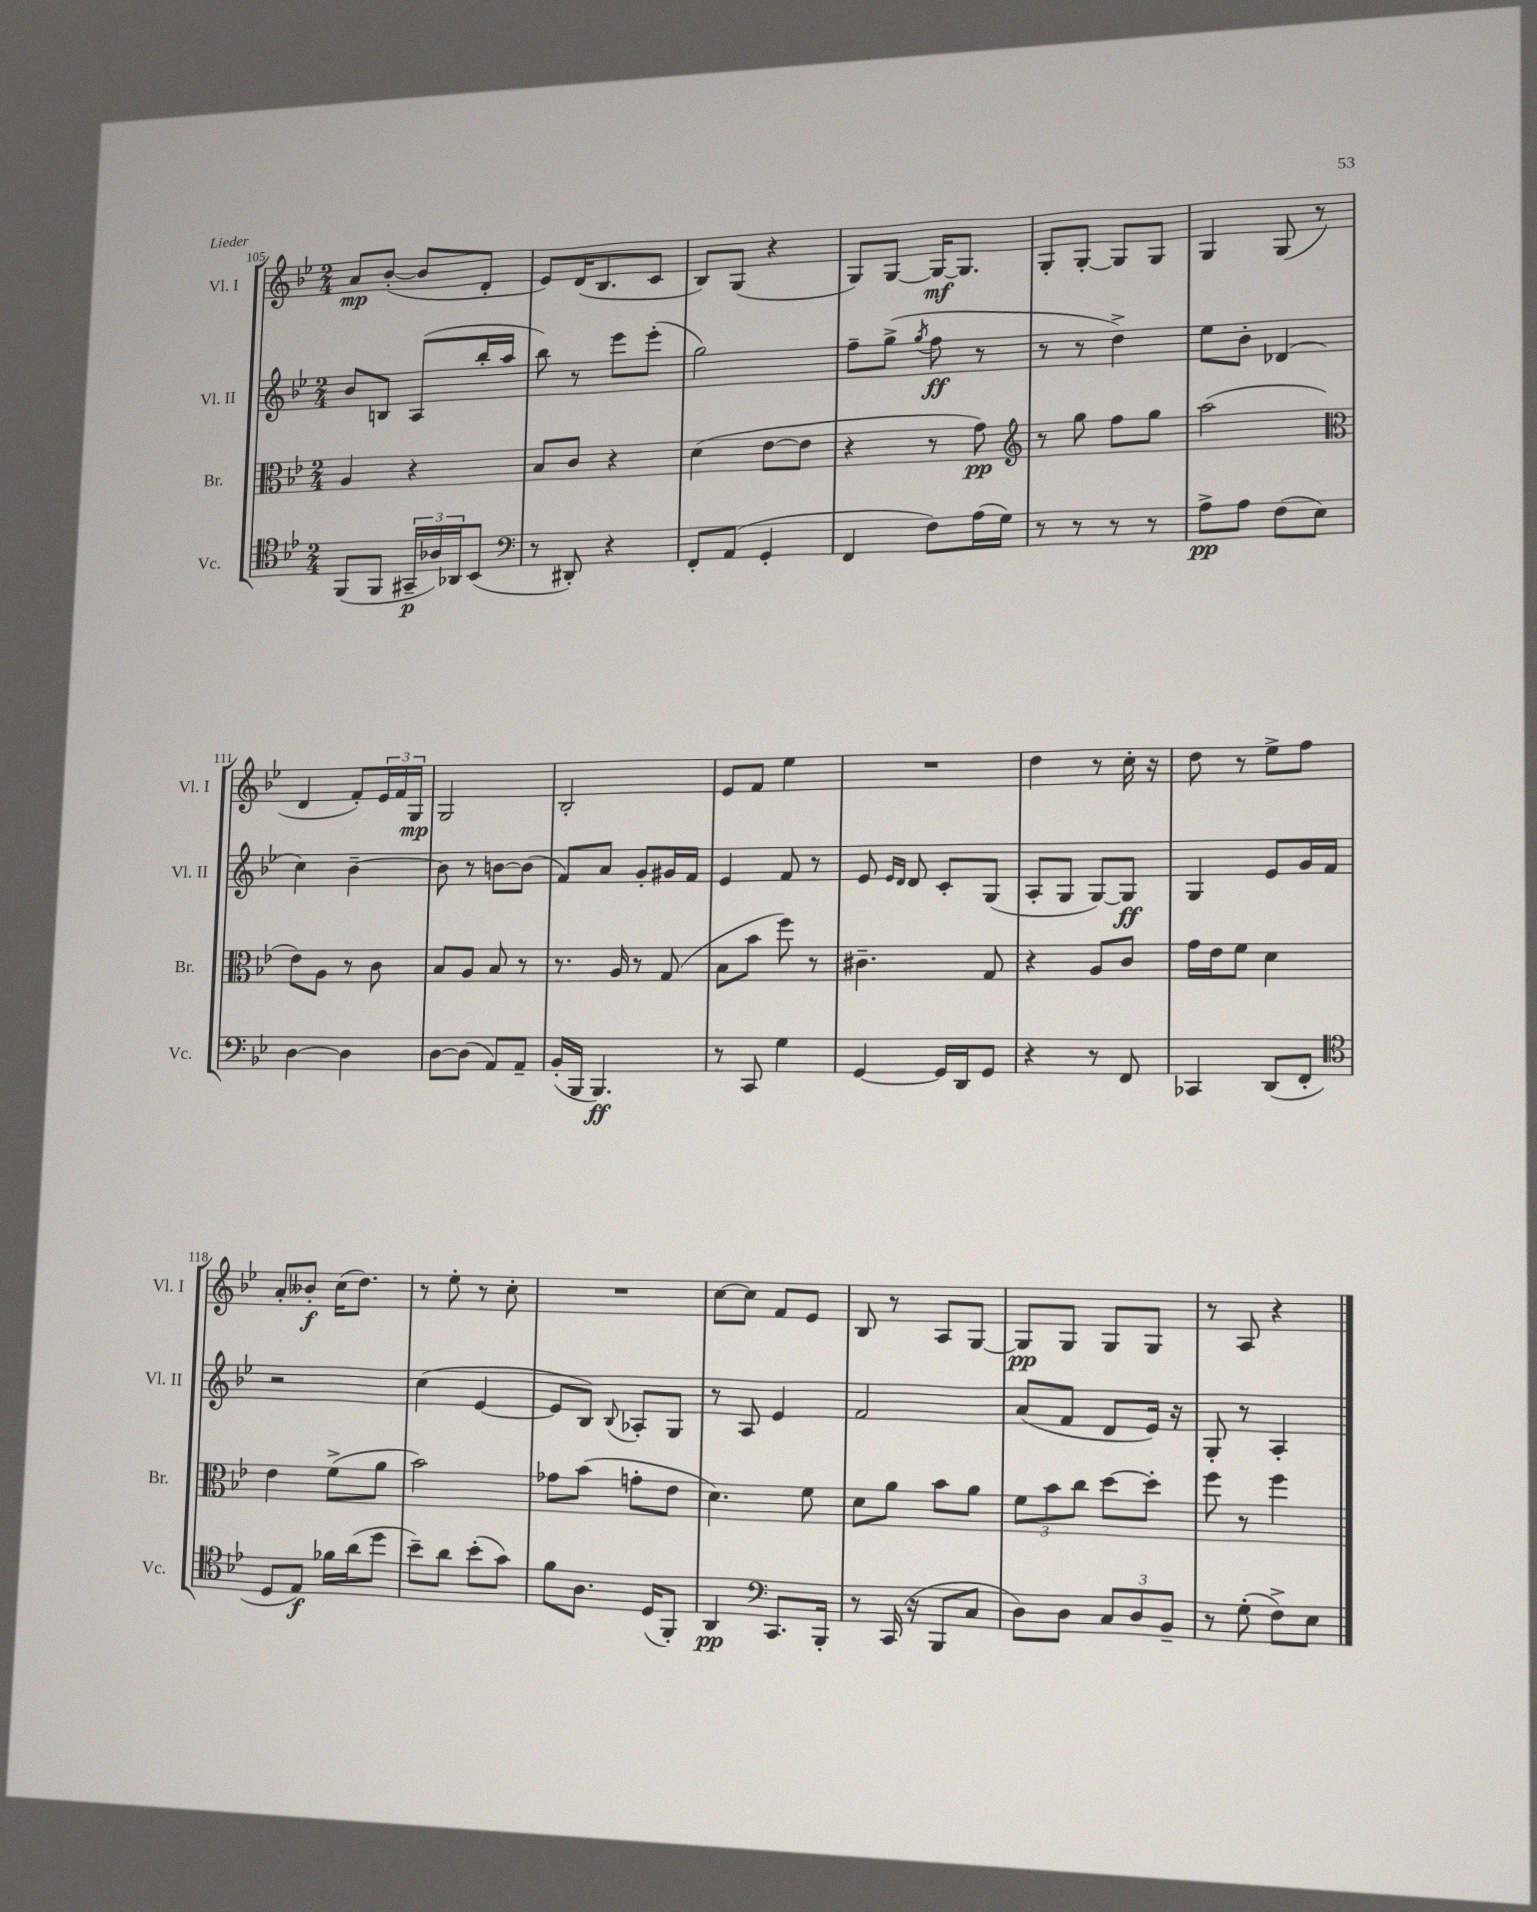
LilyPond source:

<<
\new StaffGroup <<
\new Staff = "s0" \with { instrumentName = "Vl. I" shortInstrumentName = "Vl. I" } {
    \clef treble \key bes \major \numericTimeSignature \time 2/4
    a'8\mp bes'8~-.( bes'8 d'8-. |
    ees'8) d'16( bes8. c'8 |
    bes8) g8( r4 |
    g8) g8~ g16~\mf g8. |
    g8-. g8~-. g8 g8 |
    g4 g8( r8 |
    d'4 f'8-.) \tuplet 3/2 { ees'16 f'16 g16\mp } |
    g2 |
    bes2-. |
    ees'8 f'8 ees''4 |
    R2 |
    d''4 r8 c''16-. r16 |
    d''8 r8 ees''8-> f''8 |
    a'8-. beses'8-.\f c''16( d''8.) |
    r8 ees''8-. r8 c''8-. |
    R2 |
    c''8~ c''8 f'8 ees'8 |
    bes8 r8 a8 g8~ |
    g8\pp g8 g8 g8 |
    r8 a8 r4 \bar "|." |
}
\new Staff = "s1" \with { instrumentName = "Vl. II" shortInstrumentName = "Vl. II" } {
    \clef treble \key bes \major \numericTimeSignature \time 2/4
    bes'8 b8 a8( bes''16-. a''16 |
    bes''8) r8 ees'''8 ees'''8-.( |
    g''2) |
    f''8-- g''8->( \acciaccatura { g''8 } f''8\ff r8 |
    r8 r8 d''4->) |
    ees''8 bes'8-. des'4( |
    c''4) bes'4~-- |
    bes'8 r8 b'8~ b'8( |
    f'8) a'8 g'8-. gis'16 f'16 |
    ees'4 f'8 r8 |
    ees'8 \grace { ees'16 d'16 } d'8 c'8-. g8( |
    a8-. g8 g8~) g8\ff |
    g4 ees'8 g'16 f'16 |
    r2 |
    c''4( ees'4~ |
    ees'8 bes8) \appoggiatura { bes8 } aes8-. g8 |
    r8 a8 ees'4 |
    f'2 |
    a'8( f'8 d'8 ees'16) r16 |
    g8-. r8 a4-. \bar "|." |
}
\new Staff = "s2" \with { instrumentName = "Br." shortInstrumentName = "Br." } {
    \clef alto \key bes \major \numericTimeSignature \time 2/4
    a4 r4 |
    bes8 c'8 r4 |
    d'4( ees'8~ ees'8 |
    r4 r8 g'8\pp) |
    \clef treble r8 g''8 f''8 g''8 |
    a''2( |
    \clef alto ees'8) a8 r8 c'8 |
    bes8 a8 bes8 r8 |
    r8. a16 r8 g8( |
    bes8 bes'8 f''8) r8 |
    cis'4.-- g8 |
    r4 a8 c'8 |
    g'16 ees'16 f'8 d'4 |
    ees'4 f'8->( a'8 |
    bes'2) |
    ges'8 bes'8( g'8-. ees'8 |
    d'4.) f'8 |
    d'8 a'8 bes'8 a'8 |
    \tuplet 3/2 { f'8 bes'8 c''8 } d''8~ d''8-. |
    f''8 r8 f''4 \bar "|." |
}
\new Staff = "s3" \with { instrumentName = "Vc." shortInstrumentName = "Vc." } {
    \clef tenor \key bes \major \numericTimeSignature \time 2/4
    f,8( f,8 \tuplet 3/2 { gis,16--\p aes16) aes,16 } bes,8( |
    \clef bass r8 dis,8-.) r4 |
    f,8-. a,8( g,4-. |
    f,4 f8) a16( g16) |
    r8 r8 r8 r8 |
    a8->\pp a8 f8( ees8) |
    d4~ d4 |
    d8~ d8( a,8) a,8-- |
    bes,16-.( bes,,16 bes,,4.\ff) |
    r8 c,8 g4 |
    g,4~ g,16 d,16 g,8 |
    r4 r8 f,8 |
    ces,4 d,8( f,8-. |
    \clef tenor d8 ees8\f) fes'16 a'16( d''8 |
    bes'8--) a'8 bes'8-.( g'8) |
    f'8 a8. d16( f,8-.) |
    a,4\pp \clef bass c,8. bes,,16-. |
    r8 c,16( r16 bes,,8 c8 |
    d8) d8 \tuplet 3/2 { c8 d8 bes,8-- } |
    r8 g8-.( f8->) ees8 \bar "|." |
}
>>
>>
\layout { \context { \Score currentBarNumber = #105 } }
